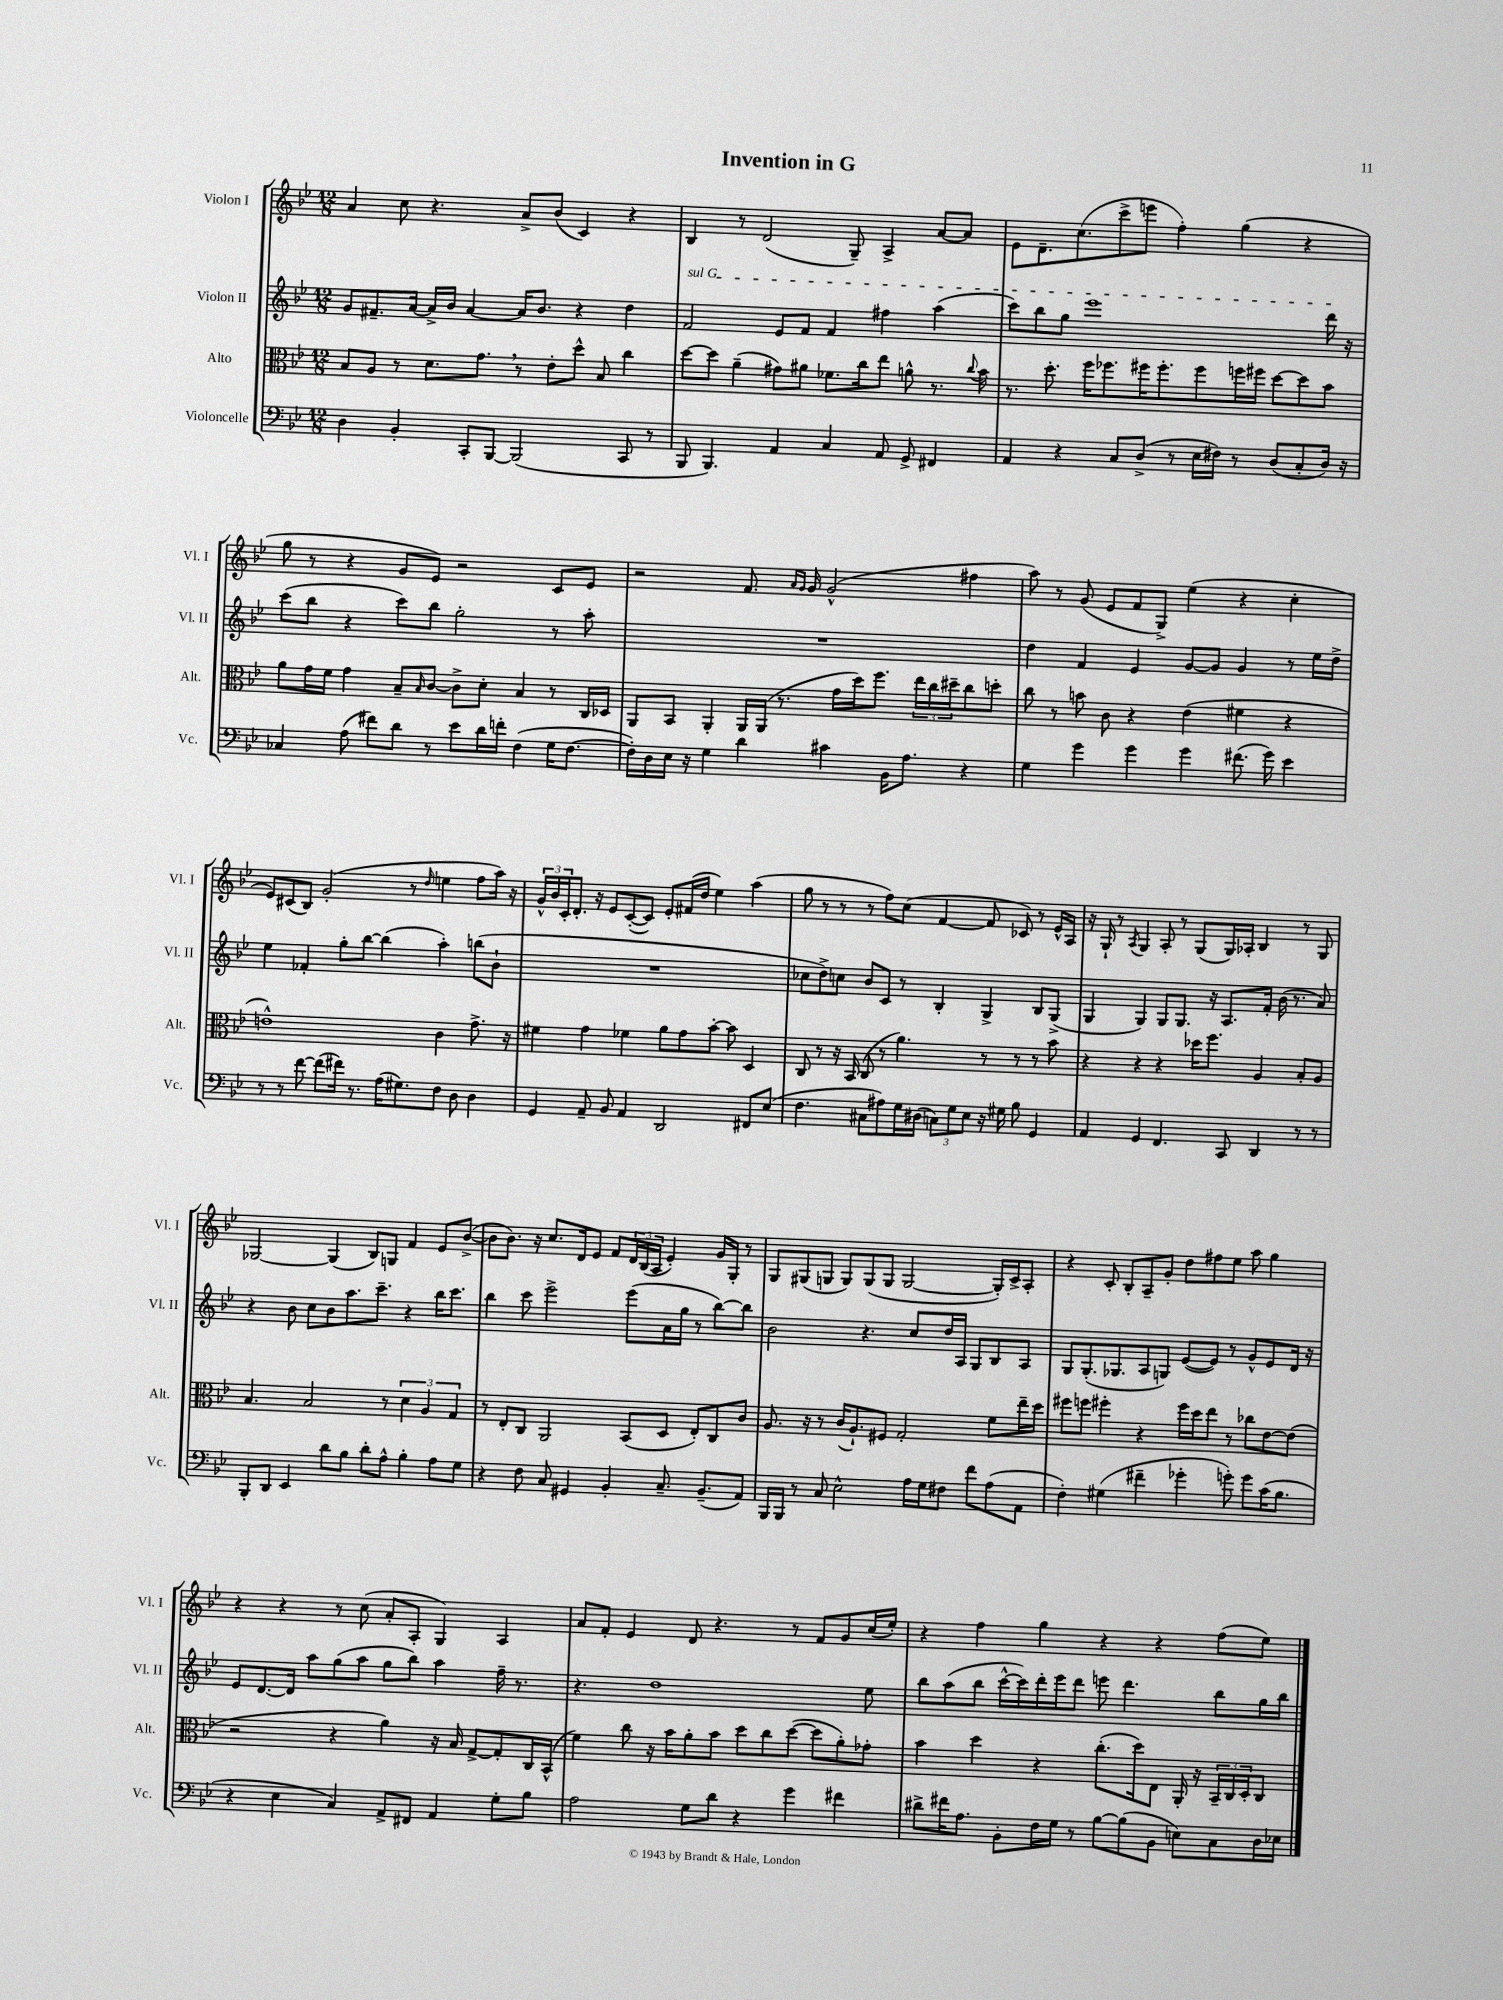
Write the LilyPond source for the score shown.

\header { title = "Invention in G" }
<<
\new StaffGroup <<
\new Staff = "s0" \with { instrumentName = "Violon I" shortInstrumentName = "Vl. I" } {
    \clef treble \key bes \major \numericTimeSignature \time 12/8
    a'4 c''8 r4. a'8-> bes'8( c'4) r4 |
    bes4 r8 d'2( g8--) a4-> a'8~ a'8 |
    ees'8 d'8.-- c''8.( c'''8-> e'''8 f''4-.) g''4( r4 |
    g''8 r8 r4 g'8 ees'8) r2 c'8 ees'8 |
    r2 f'8. \grace { a'16 g'16 } g'16 g'2-^( fis''4 |
    a''8) r8 g'8( ees'8 f'8 g8->) ees''4( r4 c''4-. |
    ees'8) cis'8( bes8) g'2-.( r8 \grace { d''16 } e''4 f''8 a''16) r16 |
    \tuplet 3/2 { g'16-^ bes'16 c'16-. } d'8.-. r16 ees'8 c'8~-.( c'8) ees'8-. fis'16( d''16 ees''4) a''4( |
    g''8 r8 r8 r8 f''8) c''8( f'4~ f'8 ces'8) r8 ees'16-^ a16 |
    r16 g16-! r8 \acciaccatura { a8 } g4 a8-. r8 g8( g16) aes16-. bes4 r8 g8 |
    ges2~ ges4( bes8) g8 f'4 ees'8 bes'8~->( |
    bes'8 bes'8.) r16 c''8. d'16 ees'8 f'8 \tuplet 3/2 { d'16 bes16( a16 } ees'4-.) g'16 g16-. r8 |
    g8 gis8( g8 g8) g8( g8 g2~ g16-.) c'16-> a8-. |
    r4 c'8-. bes8-. a8-- g'8-. d''8 fis''8 ees''8 a''8 g''4 |
    r4 r4 r8 c''8( a'8-. a8-. g4) a4 |
    a'8 f'8-. ees'4 d'8 r4. r8 f'8 g'8 c''16( ees''16-.) |
    r4 f''4 g''4 r4 r4 f''8( ees''8) \bar "|." |
}
\new Staff = "s1" \with { instrumentName = "Violon II" shortInstrumentName = "Vl. II" } {
    \clef treble \key bes \major \numericTimeSignature \time 12/8
    g'8 fis'8.-- a'16~ a'16-> bes'16 a'4~ a'16 bes'8. r4 d''4 |
    \once \override TextSpanner.bound-details.left.text = \markup { \italic "sul G" } f'2\startTextSpan ees'8 f'8 f'4 fis''4 a''4( |
    c'''8) bes''8 g''8 ees'''1 d'''16\stopTextSpan r16 |
    c'''8( bes''8 r4 c'''8) bes''8 g''2-. r8 a''8-. |
    R1. |
    d''4 f'4 ees'4 g'8~ g'8 g'4 r8 ees''16 d''16-> |
    ees''4 fes'4-. g''8-. bes''8~ bes''4( a''4-.) b''8( bes'8-! |
    R1. |
    ces''8 d''8->) c''8 bes'8 c'8 r8 bes4-. g4-> bes8 g8->( |
    g4 g4) g8 g8. r16 a8. f'16-. bes'16( r8. a'8) |
    r4 bes'8 c''8 bes'8 a''8. c'''8.-- r4 bes''16 c'''8. |
    bes''4 c'''8 ees'''2-> ees'''8( a'16 g''16 r8 bes''8~) bes''8 |
    bes'2 r4. c''8 d''16 a16 g8 bes8 a8 |
    g8 g8.-.( ges8. a8 g8) ees'8~( ees'8) r8 g'8-^ ees'8 d'16 r16 |
    ees'8 d'8.~ d'16 a''8 g''8( a''8 g''8 bes''8) a''4 f''16-- r8. |
    r4. d''1 ees''8 |
    bes''8 a''8( bes''8 c'''16~-^ c'''16) d'''16-. ees'''16 d'''8 e'''8 d'''4. bes''8 g''16 bes''16 \bar "|." |
}
\new Staff = "s2" \with { instrumentName = "Alto" shortInstrumentName = "Alt." } {
    \clef alto \key bes \major \numericTimeSignature \time 12/8
    bes8 a8 r8 d'8. g'8. \breathe r8 ees'8-. d''8-^ bes8 c''4 |
    d''8~ d''8 a'4--( gis'8) ais'8 fes'8. c''16 ees''8 a'8-^ r8. \appoggiatura { c''8 } bes'16 |
    r8. d''8.-. f''16 fes''8. fis''16 fis''8.-. fis''8 f''16 fis''16 d''8~ d''8 bes'8 |
    a'8 g'16 f'16 g'4 bes8-- \grace { bes16 } c'8~ c'8-> d'8-. bes4 r8 c16 des16 |
    a,8 bes,8 a,4-. a,16 a,16( r8. g'16 d''16) f''8. \tuplet 3/2 { ees''16 c''16 dis''16-- } c''8 d''8-. |
    c''8 r8 b'8 c'8 r4 ees'4( fis'4 r4 |
    e'1-^) c'4 g'8.-> r16 |
    fis'4 g'4 fes'4 a'8 g'8 bes'8~-. bes'8 d4 |
    c8 r8 r16 bes,16 c8( r8 a'4.) r8 r8 r8 bes'8 |
    r4 r4 r4 des''16 f''8. a4 bes8-. a8 |
    bes4. bes2 r8 \tuplet 3/2 { d'4 a4 g4 } |
    r8 ees8-. c8 a,2 bes,8( d8 ees8-.) c8 c'8 |
    a8. r16 r8 c'16( a8.-!) fis8 g2-. f'8 ees''16-- d''16 |
    fis''8 f''8 fis''4-. r4 fis''16 d''16 ees''8 r8 ces''8 ees'8~ ees'8( |
    r2 r4 a'4) r16 bes16 g8~-> g8-. c16 bes,16-^( |
    f'4) c''8 r16 bes'16 a'8-. bes'8 d''8 c''8 d''8~( d''8 a'8-.) ges'8-. |
    bes'4 d''4 r4 c''8.-.( d''16) ees8 a,16-. r16 \tuplet 3/2 { bes,16-- c16 d16-. } c8 \bar "|." |
}
\new Staff = "s3" \with { instrumentName = "Violoncelle" shortInstrumentName = "Vc." } {
    \clef bass \key bes \major \numericTimeSignature \time 12/8
    d4 bes,4-. c,8-. bes,,8~ bes,,2( c,8 r8 |
    bes,,8 bes,,4.) a,4 c4 a,8 g,8-> fis,4 |
    a,4 r4 c8 d8->( r8 ees16 fis16) r8 d8( c8-. d16) r16 |
    ces4 a8( fis'8) d'8 r8 ees'8 d'16 f'16-. f4( g16 f8.~ |
    f16-.) d16 ees16 r16 g4 d'4 cis'4 bes,16 a8. r4 |
    g4 g'4 g'4 g'4 fis'8.( g'16) ees'4 |
    r8 r8 f'8~ f'8( fis'16) r8. a16( gis8.) f8 d8 d4 |
    g,4 a,8-- bes,8 a,4 d,2 fis,8 ees8( |
    f4. cis8 ais8) g16 dis16( \tuplet 3/2 { c8) g8 ees8 } r16 gis16 bes8 g,4 |
    a,4 g,4 f,4. c,8 d,4 r8 r8 |
    bes,,8-. d,8 ees,4 d'8 bes8 d'8-. a8-^ bes4-. a8 g8 |
    r4 f8 c8 gis,4 bes,4-. c8.-- bes,8.--( a,8) |
    bes,,16 bes,,16 r8 c8 ees2-^ a16 g16 fis8 f'8 a8( a,8 |
    f4-.) gis4( fis'4-- ges'4-. g'8-.) g'8 c'16( bes8. |
    r4 ees4 c4) a,8-> fis,8 a,4 g8-. bes8 |
    a2 g8 d'8 r4 g'4 fis'4 |
    dis'8-> fis'16 a8. bes,8-. f16 g16 r8 bes8~ bes8( bes,8 e8) c8 d16 ees16 \bar "|." |
}
>>
>>
\layout { \context { \Score \remove "Bar_number_engraver" } }
